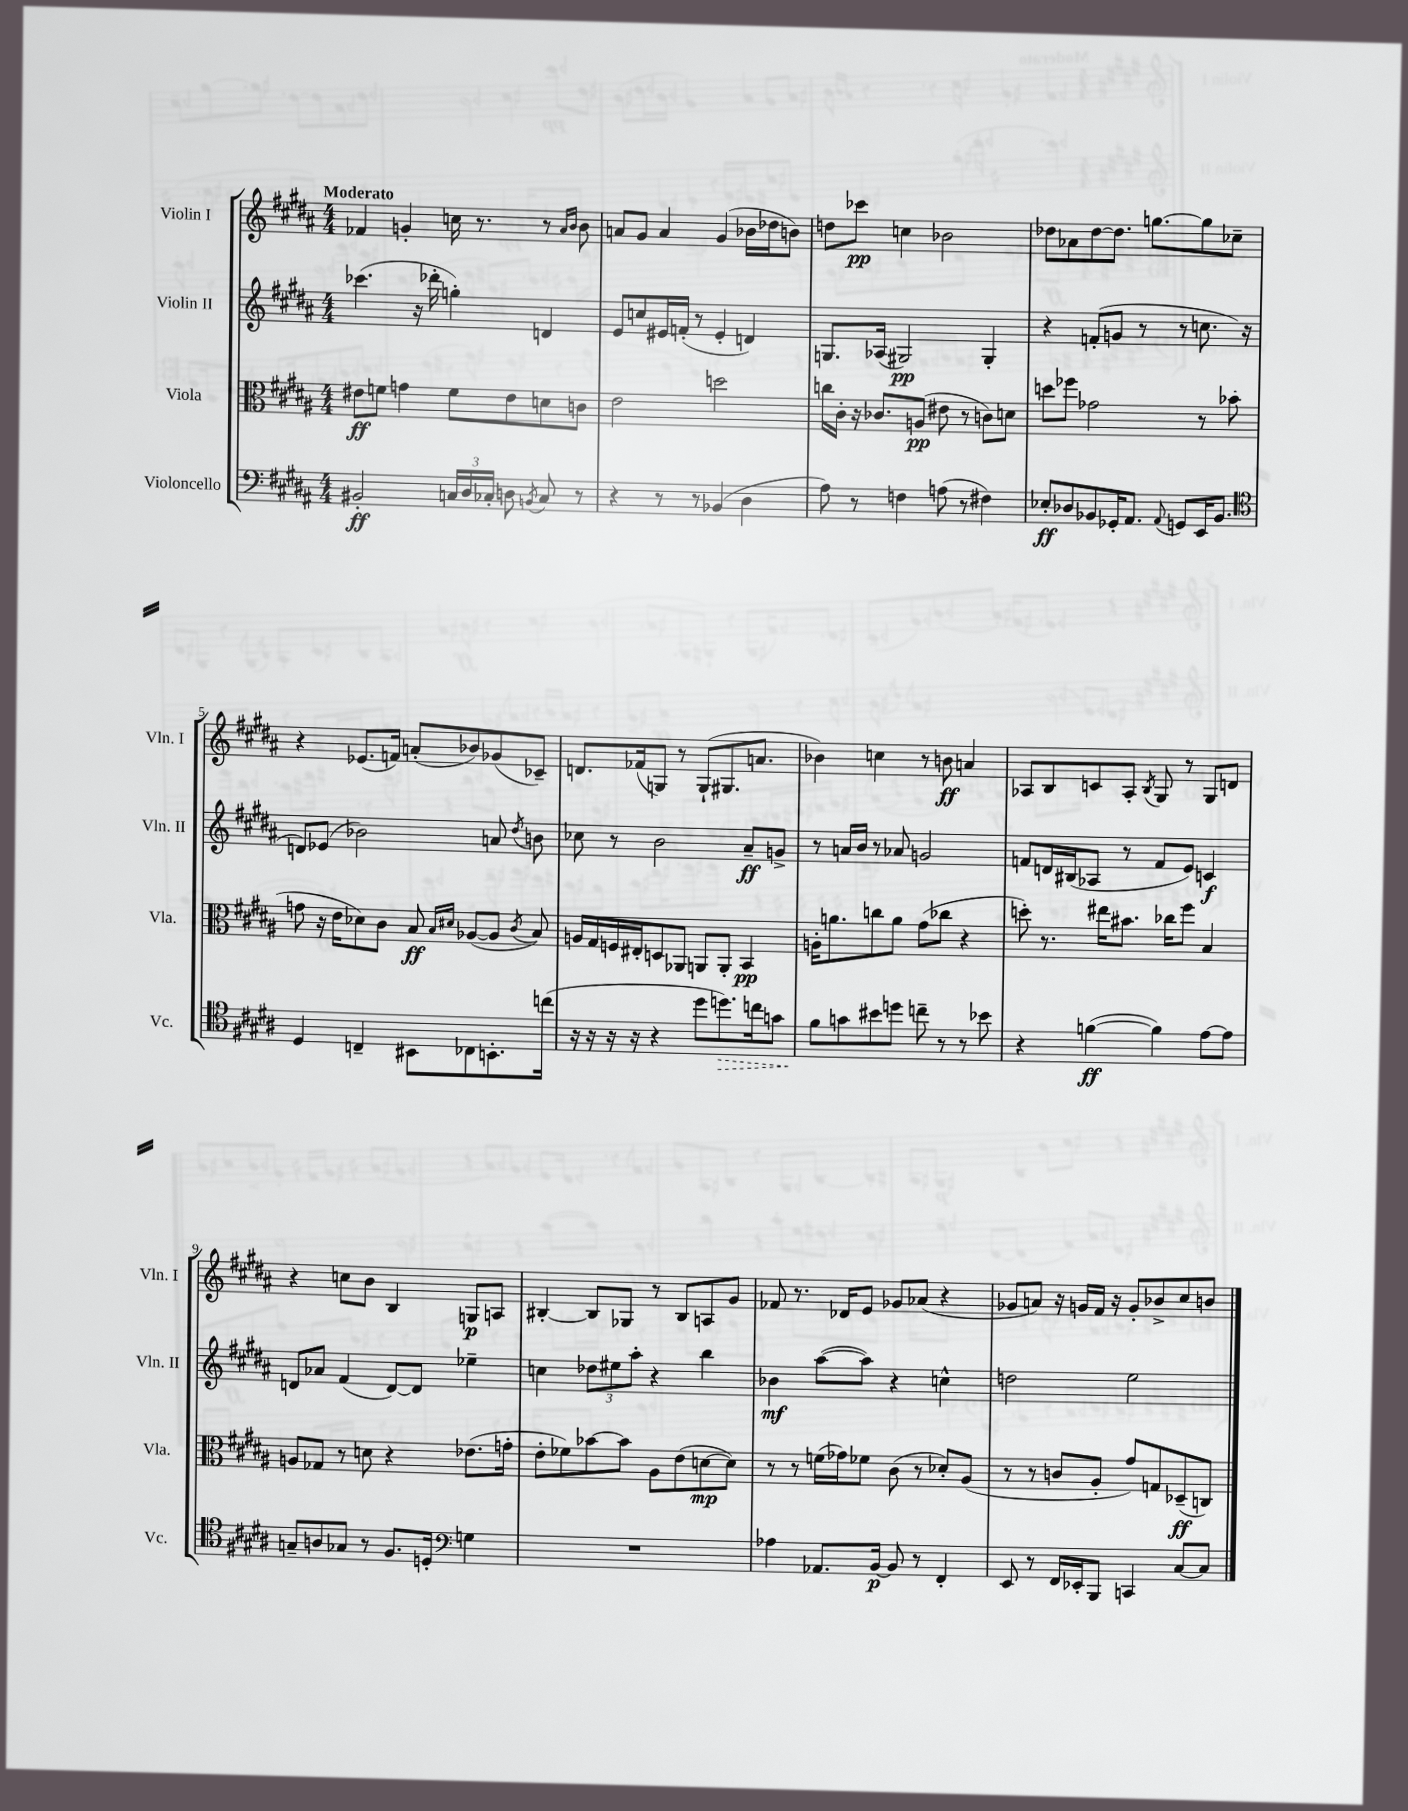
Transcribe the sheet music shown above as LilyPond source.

<<
\new StaffGroup <<
\new Staff = "s0" \with { instrumentName = "Violin I" shortInstrumentName = "Vln. I" } {
    \clef treble \key b \major \numericTimeSignature \time 4/4 \tempo "Moderato"
    \autoBeamOff fes'4 g'4-. c''16 r8. r8 \grace { ais'16[ b'16] } b'8 |
    a'8[ gis'8] a'4 gis'4( bes'16[ des''16 b'8]) |
    d''8[ ces'''8]\pp c''4 bes'2 |
    des''8[ aes'8 des''8~ des''8.] g''8.[~ g''8 ces''8]-- |
    r4 ees'8.[( f'16]) a'8[-.( bes'8) ges'8( ces'8]--) |
    d'8.[ fes'16( g8]) r8 g8[-!( gis8. a'8.] |
    bes'4) c''4 r8 b'8\ff a'4 |
    aes8[ b8 c'8 aes8]-. \acciaccatura { b8 } gis8 r8 gis8[ d'8] |
    r4 c''8[ b'8] b4 g8[\p a8] |
    bis4~-. bis8[ ges8] r8 bis8[ a8 gis'8] |
    fes'8 r8. des'16[ e'8] ges'8[ aes'8]( r4 |
    ges'8[ a'8]) r16 g'16[ fis'16] r16 g'8[-. bes'8-> cis''8 b'8] \bar "|." |
}
\new Staff = "s1" \with { instrumentName = "Violin II" shortInstrumentName = "Vln. II" } {
    \clef treble \key b \major \numericTimeSignature \time 4/4
    \autoBeamOff ces'''4.( r16 des'''16-. g''4-.) d'4 |
    e'8[ c''8 eis'16 f'16]-.( r8 eis'4-. d'4) |
    g8.[ aes16]( gis2\pp) gis4-. |
    r4 f'8[-.( g'8] r8 r8 c''8. r16 |
    d'8[) ees'8]( bes'2) a'8 \acciaccatura { dis''8 } b'8 |
    ces''8 r8 b'2 ais'8[--\ff g'8]-> |
    r8 a'16[ b'16] r8 aes'8 g'2 |
    f'8[ d'16 bis16( aes8] r8 f'8[ e'8]) c'4\f |
    d'8[ aes'8] fis'4( d'8[~) d'8] ees''4-- |
    c''4 \tuplet 3/2 { des''8[ eis''8 ais''8]-. } r4 b''4 |
    bes'4\mf ais''8[~( ais''8]) r4 c''4-^ |
    d''2 e''2 \bar "|." |
}
\new Staff = "s2" \with { instrumentName = "Viola" shortInstrumentName = "Vla." } {
    \clef alto \key b \major \numericTimeSignature \time 4/4
    \autoBeamOff eis'8[\ff f'8] g'4 f'8[ eis'8 d'8 c'8] |
    e'2 d''2 |
    c''16[ cis'16]-. r16 ces'8.[ a8]\pp( eis'8 r8 c'8[) d'8] |
    d''8[ fes''8] ges'2 r8 bes'8( |
    g'8 r16 e'16[ des'8) cis'8] b8\ff \grace { b16[ dis'16] } aes8[~( aes8] \acciaccatura { cis'8 } b8) |
    a16[ gis16 f16 eis16-. d8 aes,8] a,8[ a,8]-. b,4\pp |
    a16[-. a'8. c''8 a'8] gis'8[( ces''8] r4 |
    d''8-.) r8. eis''16[ bis'8.] ces''16[ fis''8] b4 |
    a8[ ges8] r8 d'8 r4 ees'8.[( g'16]-. |
    e'8[-. fes'8) bes'8~ bes'8] ais8[ e'8( d'8~\mp d'8]) |
    r8 r8 f'16[( ges'16) fes'8] cis'8( r8 des'8[-.) ais8]( |
    r8 r8 c'8[ ais8]-. gis'8[) g8 des8--\ff( c8]) \bar "|." |
}
\new Staff = "s3" \with { instrumentName = "Violoncello" shortInstrumentName = "Vc." } {
    \clef bass \key b \major \numericTimeSignature \time 4/4
    \autoBeamOff bis,2-.\ff \tuplet 3/2 { c16[ dis16 ces16]-. } d8 \acciaccatura { b,8 } ces8 r8 |
    r4 r8 r8 bes,4( dis4 |
    ais8) r8 f4 a8( r8 fis4) |
    ees8[-.\ff des8 bes,8 ges,16-. ais,8.] \appoggiatura { ais,8 } g,8[ e,16 bes,8.] |
    \clef tenor dis4 c4-- bis,8[ ces8 b,8.-. c''16]( |
    r16 r16 r16 r16 r4 dis''8[ \once \override Hairpin.style = #'dashed-line d''8.\>) c''16 g'8] |
    fis'8[\! g'8 bis'8 d''8] c''8-- r8 r8 bes'8 |
    r4 f'4~\ff( f'4) e'8[~ e'8] |
    g8[-- a8 ges8] r8 fis8.[ d16]-. \clef bass g4 |
    R1 |
    aes4 aes,8.[ b,16]~\p b,8 r8 fis,4-. |
    e,8 r8 fis,16[ ees,16-. b,,8] c,4 cis8[~ cis8] \bar "|." |
}
>>
>>
